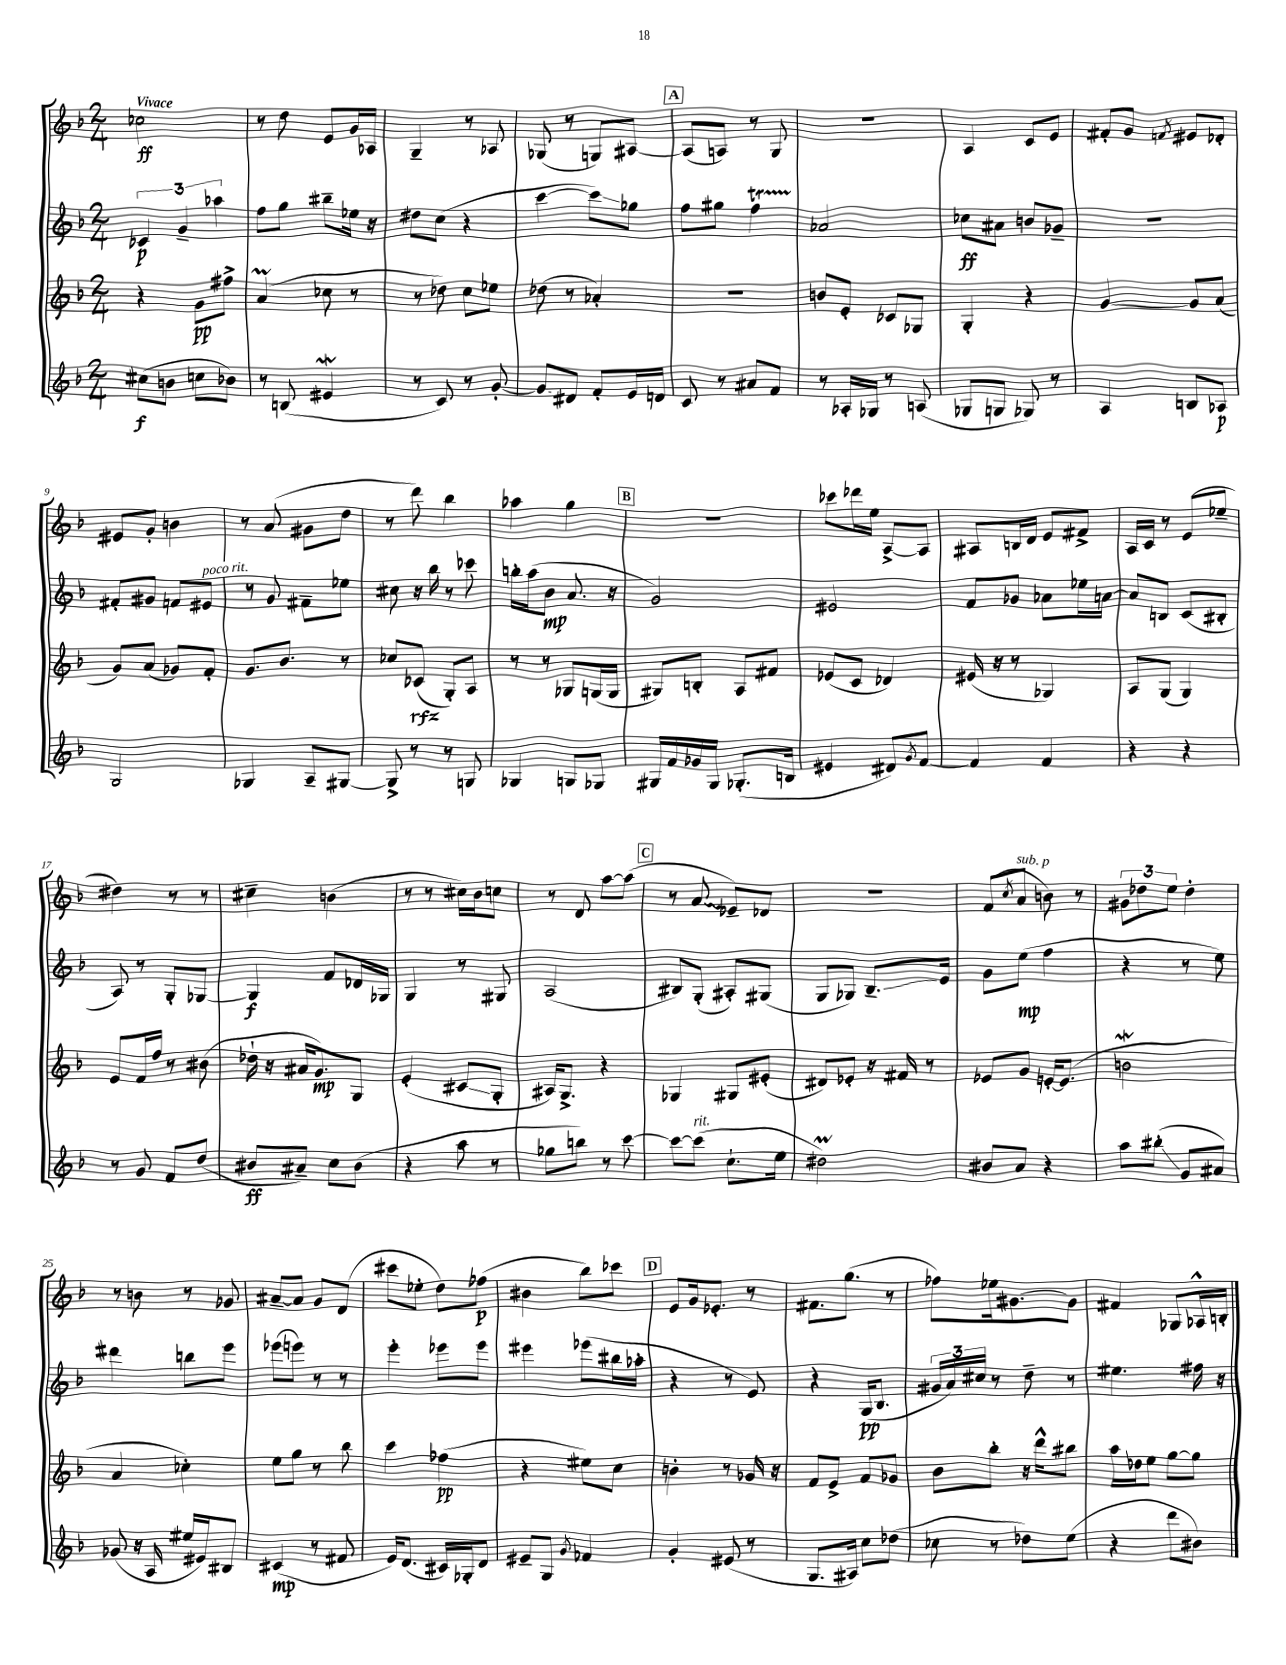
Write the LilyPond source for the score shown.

<<
\new StaffGroup <<
\new Staff = "s0" {
    \clef treble \key f \major \numericTimeSignature \time 2/4 \tempo "Vivace"
    ces''2\ff |
    r8 d''8 e'8 g'16 aes16 |
    g4-- r8 aes8 |
    ges8( r8 g8) ais8~ |
    \mark \markup { \box "A" } ais8( a8) r8 g8 |
    r2 |
    a4 c'8 e'8 |
    fis'8-. g'8 \acciaccatura { f'8 } eis'8 des'8-. |
    eis'8 g'8-. b'4 |
    r8 a'8( gis'8 d''8 |
    r8 d'''8) bes''4 |
    aes''4 g''4 |
    \mark \markup { \box "B" } r2 |
    ces'''8 des'''16 e''16 a8~-> a8 |
    ais8 b16 d'16 e'8 fis'8-> |
    a16 c'16 r8 e'8( ees''8-- |
    dis''4) r8 r8 |
    cis''4-- b'4( |
    r8 r8 cis''16) bes'16 c''8 |
    r8 d'8 a''8~ a''8( |
    \mark \markup { \box "C" } r8 \once \override Glissando.style = #'zigzag a'8\glissando ees'8--) des'8 |
    r2 |
    f'8( \acciaccatura { c''8 } a'8^\markup { \italic "sub. p" } b'8) r8 |
    \tuplet 3/2 { gis'8 des''8 e''8 } des''4-. |
    r8 b'8 r8 ges'8 |
    ais'8~-- ais'8 g'8 d'8( |
    cis'''8 ees''8-. d''8) fes''8\p( |
    bis'4 bes''8) ces'''8 |
    \mark \markup { \box "D" } e'8 g'16 ees'8.-. r8 |
    fis'8. g''8.( r8 |
    fes''8) ees''16 gis'8.~ gis'8 |
    fis'4 ges8 aes16-^ b16-. \bar "|." |
}
\new Staff = "s1" {
    \clef treble \key f \major \numericTimeSignature \time 2/4
    \tuplet 3/2 { ces'4\p g'4-- aes''4 } |
    f''8 g''8 bis''8-- ees''16 r16 |
    dis''8 c''8( r4 |
    c'''4~ c'''8\glissando) ges''8 |
    \mark \markup { \box "A" } f''8 gis''8 f''4\startTrillSpan |
    aes'2\stopTrillSpan |
    ces''8\ff ais'8 b'8 ges'8-- |
    R2 |
    fis'8-. gis'8 f'8 eis'8^\markup { \italic "poco rit." } |
    r8 g'8 fis'8-- ees''8 |
    cis''8 r16 bes''16 r8 ces'''8 |
    b''16-. a''16( bes'8\mp a'8. r16 |
    \mark \markup { \box "B" } g'2) |
    eis'2 |
    f'8 ges'8 aes'8 ees''16 a'16~ |
    a'8 b8 c'8( bis8-. |
    a8) r8 g8-. ges8~ |
    ges4\f f'8 des'16 ges16 |
    g4 r8 gis8 |
    a2( |
    \mark \markup { \box "C" } bis8) g8-.( ais8-.) gis8( |
    g8 ges8) bes8.--\glissando e'16 |
    g'8 e''8\mp( f''4 |
    r4 r8 e''8) |
    dis'''4 b''8 e'''8 |
    ees'''8( e'''8) r8 r8 |
    e'''4-. ees'''8 ees'''8 |
    eis'''4 ees'''8( bis''16 aes''16-. |
    \mark \markup { \box "D" } r4 r8 e'8) |
    r4 g16\pp( bes8. |
    \tuplet 3/2 { gis'16 a'16) cis''16 } r8 d''8-- r8 |
    eis''4. fis''16 r16 \bar "|." |
}
\new Staff = "s2" {
    \clef treble \key f \major \numericTimeSignature \time 2/4
    r4 g'8\pp fis''8-> |
    a'4\prall( ces''8 r8 |
    r8 des''8) c''8 ees''8 |
    des''8( r8 aes'4-.) |
    \mark \markup { \box "A" } R2 |
    b'8 e'8-. ces'8 ges8 |
    g4-. r4 |
    g'4~ g'8 a'8( |
    g'8) a'8( ges'8) f'8-. |
    g'8. bes'8. r8 |
    ces''8 ces'8\rfz( g8-.) a8 |
    r8 r8 ges8 g16( g16 |
    \mark \markup { \box "B" } gis8) b8-. a8 fis'8 |
    ees'8( c'8 des'4) |
    eis'16( r16 r8 ges4) |
    a8 g8( g4) |
    e'8 f'16 f''16 r8 bis'8( |
    des''16-! r16 ais'16 g'8.\mp) g8 |
    e'4-.( cis'8\glissando g8-. |
    ais16) g8.-> r4 |
    \mark \markup { \box "C" } ges4 gis8 eis'8-.( |
    dis'8) ees'8-. r16 fis'16 r8 |
    ees'8 g'8 e'16~-. e'8.( |
    b'2\mordent |
    a'4 ces''4-.) |
    e''8 g''8 r8 bes''8 |
    c'''4 fes''4\pp( |
    r4 eis''8) c''8 |
    \mark \markup { \box "D" } b'4-. r8 ges'16 r16 |
    f'8 e'8-> f'8 ges'8 |
    bes'8 bes''8-. r16 d'''16-^ bis''8 |
    a''16 des''16 e''8 g''8~ g''8 \bar "|." |
}
\new Staff = "s3" {
    \clef treble \key f \major \numericTimeSignature \time 2/4
    cis''8\f( b'8 c''8 bes'8) |
    r8 b8( eis'4\mordent |
    r8 c'8) r8 g'8~-. |
    g'8\glissando dis'8 f'8-. e'16 d'16 |
    \mark \markup { \box "A" } c'8 r8 ais'8 f'8 |
    r8 aes16-. ges16 r8 a8( |
    ges8 g8 ges8) r8 |
    a4 b8 aes8\p |
    g2 |
    ges4 a8-- gis8~ |
    gis8-> r8 r8 g8 |
    ges4 g8 ges8 |
    \mark \markup { \box "B" } gis16 f'16 ges'16 gis16 ges8.-.( b16 |
    eis'4 dis'8) \acciaccatura { g'8 } f'8~ |
    f'4 f'4 |
    r4 r4 |
    r8 g'8 f'8 d''8( |
    bis'8\ff ais'8--) c''8 bis'8( |
    r4 a''8 r8 |
    ges''8 b''8) r8 c'''8~ |
    \mark \markup { \box "C" } c'''8~ c'''8^\markup { \italic "rit." }( c''8.-! e''16 |
    dis''2\prall) |
    bis'8 a'8 r4 |
    a''8 bis''8-.\glissando( g'8 ais'8) |
    ges'8( r16 a16 eis''16 eis'16) bis8 |
    cis'4\mp( r8 fis'8 |
    e'16) d'8.( cis'16) ges16-. d'8 |
    eis'8-- g8 \acciaccatura { g'8 } fes'4 |
    \mark \markup { \box "D" } g'4-. eis'8( r8 |
    g8. ais16) c''8 des''8( |
    ces''8 r8 des''8) e''8( |
    r4 d'''8 bis'8) \bar "|." |
}
>>
>>
